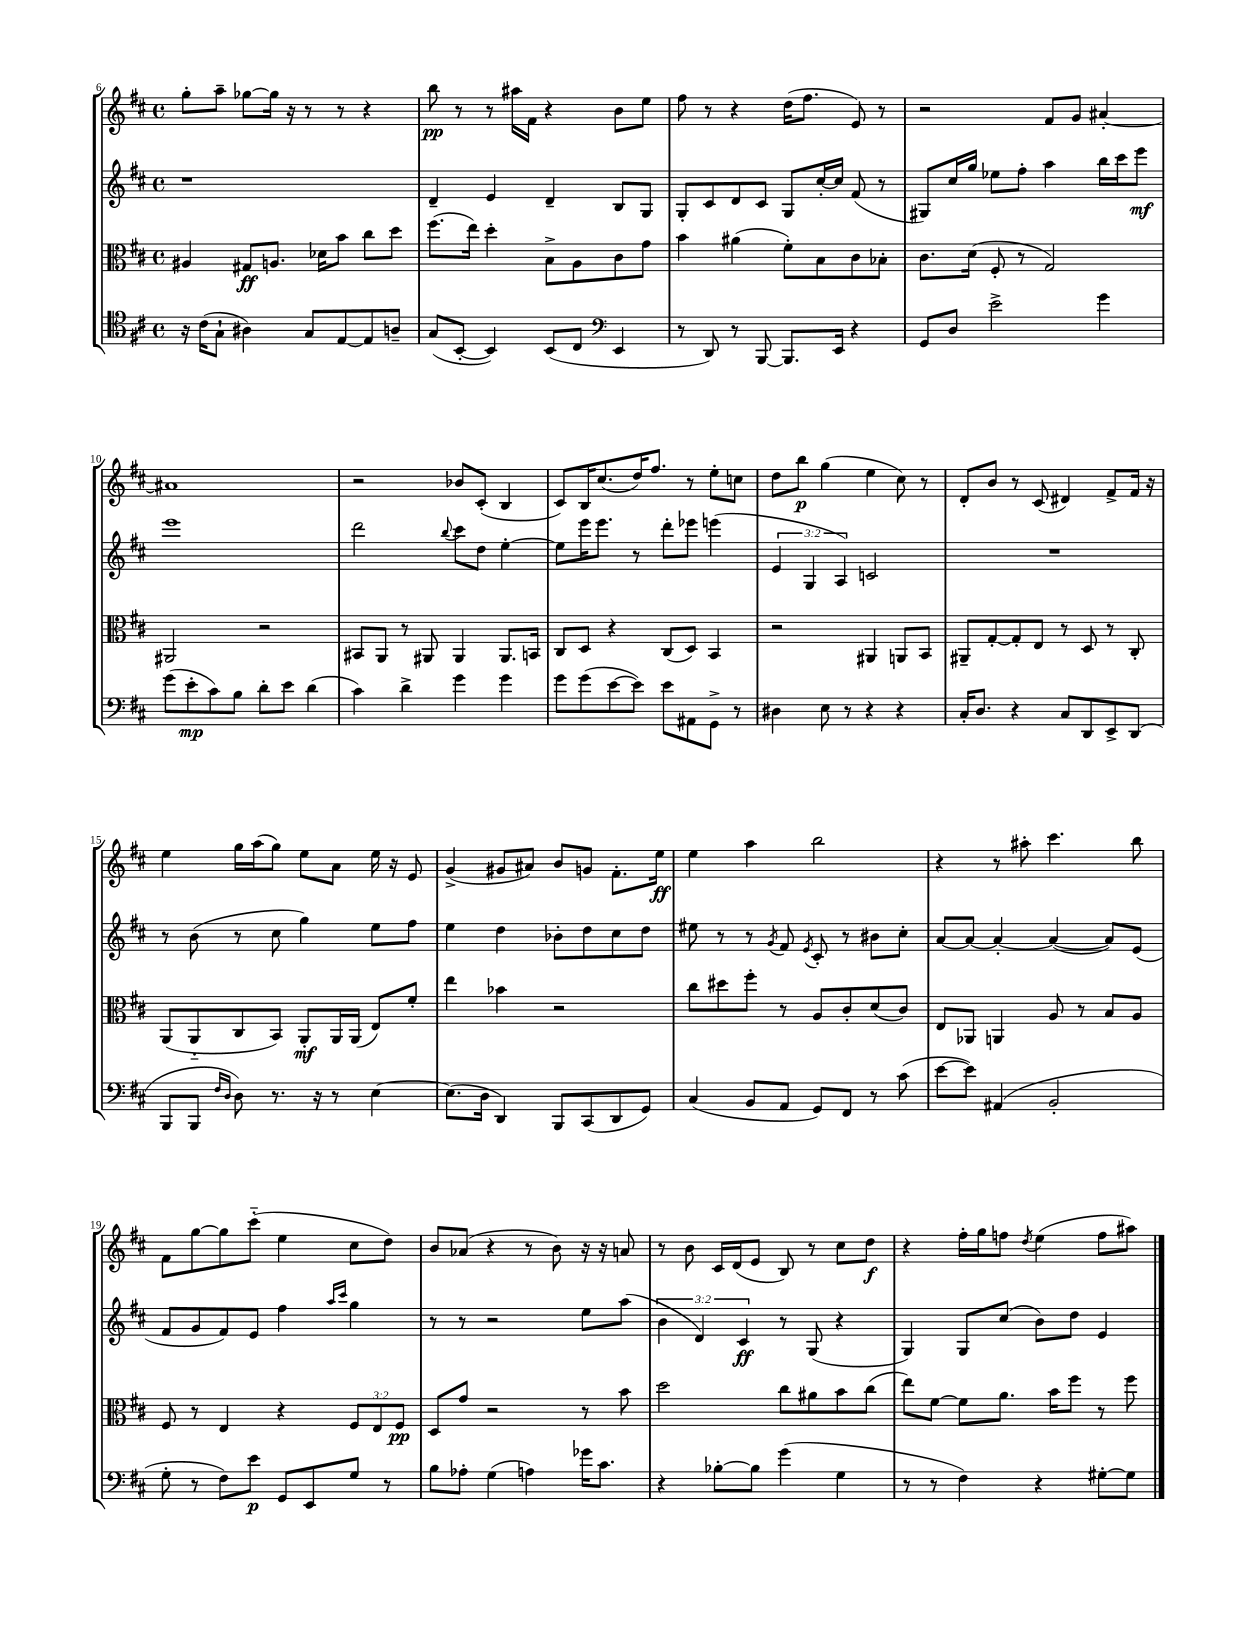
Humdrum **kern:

**kern	**dynam	**kern	**dynam	**kern	**dynam	**kern	**dynam
*part4	*part4	*part3	*part3	*part2	*part2	*part1	*part1
*staff4	*staff4	*staff3	*staff3	*staff2	*staff2	*staff1	*staff1
*clefC4	*	*clefC3	*	*clefG2	*	*clefG2	*
*k[f#c#]	*	*k[f#c#]	*	*k[f#c#]	*	*k[f#c#]	*
*M4/4	*	*M4/4	*	*M4/4	*	*M4/4	*
*met(c)	*	*met(c)	*	*met(c)	*	*met(c)	*
=6	=6	=6	=6	=6	=6	=6	=6
16r	.	4A#X/	.	1r	.	8gg'\L	.
(16c#\KL	.	.	.	.	.	.	.
8G`\J	.	.	.	.	.	8aa~\J	.
4A#X\)	.	8G#X/L	ff	.	.	[8gg-X\L	.
.	.	8.An/J	.	.	.	16gg-\Jk]	.
.	.	.	.	.	.	16r	.
8G/L	.	.	.	.	.	8r	.
.	.	16d-X\KL	.	.	.	.	.
[8E/	.	8b\J	.	.	.	8r	.
8E/]	.	8cc#\L	.	.	.	4r	.
8An~/J	.	8dd\J	.	.	.	.	.
=7	=7	=7	=7	=7	=7	=7	=7
(8G/L	.	(8.ff#\L	.	4d~/	.	8bb\	pp
[8BB'/J	.	.	.	.	.	8r	.
.	.	16ee\Jk)	.	.	.	.	.
4BB/])	.	4dd'\	.	4e/	.	8r	.
.	.	.	.	.	.	16aa#X\LL	.
.	.	.	.	.	.	16f#\JJ	.
(8BB/L	.	8B^\L	.	4d~/	.	4r	.
8C#/J	.	8A\	.	.	.	.	.
*clefF4	*	*	*	*	*	*	*
4EE/	.	8c#\	.	8B/L	.	8b\L	.
.	.	8g\J	.	8G/J	.	8ee\J	.
=8	=8	=8	=8	=8	=8	=8	=8
8r	.	4b\	.	8G'/L	.	8ff#\	.
8DD/)	.	.	.	8c#/	.	8r	.
8r	.	(4a#X\	.	8d/	.	4r	.
[8BBB/	.	.	.	8c#/J	.	.	.
8.BBB/L]	.	8f#'\L)	.	8G/L	.	(16dd\KL	.
.	.	.	.	.	.	8.ff#\J	.
.	.	8B\	.	[16cc#'/L	.	.	.
16EE/Jk	.	.	.	16cc#/JJ]	.	.	.
4r	.	8c#\	.	(8f#/	.	8e/)	.
.	.	8B-X'\J	.	8r	.	8r	.
=9	=9	=9	=9	=9	=9	=9	=9
8GG/L	.	8.c#\L	.	8G#X/L)	.	2r	.
8D/J	.	.	.	16cc#/L	.	.	.
.	.	(16d\Jk	.	16gg/JJ	.	.	.
2e^\	.	8F#'/	.	8ee-X\L	.	.	.
.	.	8r	.	8ff#'\J	.	.	.
.	.	2G/)	.	4aa\	.	8f#/L	.
.	.	.	.	.	.	8g/J	.
4g\	.	.	.	16bb\LL	.	[4a#X'/	.
.	.	.	.	16ccc#\J	.	.	.
.	.	.	.	8eee\J	mf	.	.
!!LO:LB:g=z
=10	=10	=10	=10	=10	=10	=10	=10
(8g\L	.	2AA#X/	.	1eee	.	1a#X]	.
8e'\	mp	.	.	.	.	.	.
8c#\)	.	.	.	.	.	.	.
8B\J	.	.	.	.	.	.	.
8d'\L	.	2r	.	.	.	.	.
8e\J	.	.	.	.	.	.	.
(4d\	.	.	.	.	.	.	.
=11	=11	=11	=11	=11	=11	=11	=11
4c#\)	.	8BB#X/L	.	2ddd\	.	2r	.
.	.	8AA/J	.	.	.	.	.
4d^\	.	8r	.	.	.	.	.
.	.	8AA#X/	.	.	.	.	.
.	.	.	.	8qqbb/	.	.	.
4g\	.	4AA#/	.	8ccc#\L	.	8b-X/L	.
.	.	.	.	8dd\J	.	(8c#'/J	.
4g\	.	8.AA#/L	.	[4ee'\	.	4B/	.
.	.	16BBn/Jk	.	.	.	.	.
=12	=12	=12	=12	=12	=12	=12	=12
8g\L	.	8C#/L	.	8ee\L]	.	8c#/L)	.
(8g\	.	8D/J	.	16eee\K	.	16B/K	.
.	.	.	.	8.eee\J	.	(8.cc#/	.
[8e\	.	4r	.	.	.	.	.
8e\J])	.	.	.	8r	.	16dd/K)	.
.	.	.	.	.	.	8.ff#/J	.
8e\L	.	(8C#/L	.	8ddd'\L	.	.	.
8AA#X\	.	8D/J)	.	8eee-X\J	.	8r	.
8GG^\J	.	4BB/	.	(4eeen\	.	8ee'\L	.
8r	.	.	.	.	.	8ccn\J	.
=13	=13	=13	=13	=13	=13	=13	=13
4D#X\	.	2r	.	6e/	.	8dd\L	.
.	.	.	.	.	.	8bb\J	p
.	.	.	.	6G/	.	.	.
8E\	.	.	.	.	.	(4gg\	.
.	.	.	.	6A/)	.	.	.
8r	.	.	.	.	.	.	.
4r	.	4AA#X/	.	2cn/	.	4ee\	.
4r	.	8AAn/L	.	.	.	8cc#\)	.
.	.	8BB/J	.	.	.	8r	.
=14	=14	=14	=14	=14	=14	=14	=14
16C#'/KL	.	8AA#X~/L	.	1r	.	8d'/L	.
8.D/J	.	.	.	.	.	.	.
.	.	[8G'/	.	.	.	8b/J	.
4r	.	8G'/]	.	.	.	8r	.
.	.	8E/J	.	.	.	(8c#/	.
8C#/L	.	8r	.	.	.	4d#X/)	.
8DD/	.	8D/	.	.	.	.	.
8EE^/	.	8r	.	.	.	8f#^/L	.
(8DD/J	.	8C#'/	.	.	.	16f#/Jk	.
.	.	.	.	.	.	16r	.
!!LO:LB:g=z
=15	=15	=15	=15	=15	=15	=15	=15
8BBB/L	.	(8AA/L	.	8r	.	4ee\	.
8BBB/J	.	8AA/	.	(8b\	.	.	.
16qqF#/LL	.	.	.	.	.	.	.
16qqD/JJ	.	.	.	.	.	.	.
8D\)	.	8C#/	.	8r	.	16gg\LL	.
.	.	.	.	.	.	(16aa\J	.
8.r	.	8BB/J)	.	8cc#\	.	8gg\J)	.
.	.	8AA'/L	mf	4gg\)	.	8ee\L	.
16r	.	.	.	.	.	.	.
8r	.	16AA/L	.	.	.	8a\J	.
.	.	(16AA/JJ	.	.	.	.	.
[4E\	.	8E/L)	.	8ee\L	.	16ee\	.
.	.	.	.	.	.	16r	.
.	.	8f#'/J	.	8ff#\J	.	8e/	.
=16	=16	=16	=16	=16	=16	=16	=16
(8.E\L]	.	4ee\	.	4ee\	.	(4g^/	.
16D\Jk	.	.	.	.	.	.	.
4DD/)	.	4b-X\	.	4dd\	.	8g#X/L	.
.	.	.	.	.	.	8a#X/J)	.
8BBB/L	.	2r	.	8b-X'\L	.	8b/L	.
(8CC#/	.	.	.	8dd\	.	8gn/J	.
8DD/	.	.	.	8cc#\	.	8.f#'\L	.
8GG/J)	.	.	.	8dd\J	.	.	.
.	.	.	.	.	.	16ee\Jk	ff
=17	=17	=17	=17	=17	=17	=17	=17
(4C#/	.	8cc#\L	.	8ee#X\	.	4ee\	.
.	.	8dd#X\	.	8r	.	.	.
8BB/L	.	8ff#'\J	.	8r	.	4aa\	.
.	.	.	.	8qg/	.	.	.
8AA/J	.	8r	.	8f#/	.	.	.
.	.	.	.	8qe/	.	.	.
8GG/L)	.	8A/L	.	8c#'/	.	2bb\	.
8FF#/J	.	8c#'/	.	8r	.	.	.
8r	.	(8d/	.	8b#X\L	.	.	.
(8c#\	.	8c#/J)	.	8cc#'\J	.	.	.
=18	=18	=18	=18	=18	=18	=18	=18
[8e\L	.	8E/L	.	[8a/L	.	4r	.
8e\J])	.	8AA-X/J	.	8a/J_	.	.	.
(4AA#X/	.	4AAn/	.	4a'/_	.	8r	.
.	.	.	.	.	.	8aa#X'\	.
2BB'/	.	8A/	.	(4a/_	.	4.ccc#\	.
.	.	8r	.	.	.	.	.
.	.	8B/L	.	8a/L])	.	.	.
.	.	8A/J	.	(8e/J	.	8bb\	.
!!LO:LB:g=z
=19	=19	=19	=19	=19	=19	=19	=19
8G'\	.	8F#/	.	8f#/L	.	8f#\L	.
8r	.	8r	.	8g/	.	[8gg\	.
8F#\L)	.	4E/	.	8f#/)	.	8gg\]	.
8e\J	p	.	.	8e/J	.	(8ccc#\J	.
8GG/L	.	4r	.	4ff#\	.	4ee\	.
8EE/	.	.	.	.	.	.	.
.	.	.	.	16qqaa/LL	.	.	.
.	.	.	.	16qqccc#/JJ	.	.	.
8G/J	.	12F#/L	.	4gg\	.	8cc#\L	.
.	.	12E/	.	.	.	.	.
8r	.	.	.	.	.	8dd\J)	.
.	.	12F#/J	pp	.	.	.	.
=20	=20	=20	=20	=20	=20	=20	=20
8B\L	.	8D/L	.	8r	.	8b/L	.
8A-X'\J	.	8g/J	.	8r	.	(8a-X/J	.
(4G\	.	2r	.	2r	.	4r	.
4An\)	.	.	.	.	.	8r	.
.	.	.	.	.	.	8b\)	.
16g-X\KL	.	8r	.	8ee\L	.	16r	.
8.c#\J	.	.	.	.	.	16r	.
.	.	8b\	.	(8aa\J	.	8an/	.
=21	=21	=21	=21	=21	=21	=21	=21
4r	.	2dd\	.	6b\	.	8r	.
.	.	.	.	.	.	8b\	.
.	.	.	.	6d/)	.	.	.
[8B-X'\L	.	.	.	.	.	16c#/LL	.
.	.	.	.	.	.	(16d/J	.
.	.	.	.	6c#/	ff	.	.
8B-\J]	.	.	.	.	.	8e/J	.
(4g\	.	8cc#\L	.	8r	.	8B/)	.
.	.	8a#X\	.	(8G/	.	8r	.
4G\	.	8b\	.	4r	.	8cc#\L	.
.	.	(8cc#\J	.	.	.	8dd\J	f
=22	=22	=22	=22	=22	=22	=22	=22
8r	.	8ee\L)	.	4G/)	.	4r	.
8r	.	[8f#\J	.	.	.	.	.
4F#\)	.	8f#\L]	.	8G/L	.	16ff#'\LL	.
.	.	.	.	.	.	16gg\J	.
.	.	8.a\J	.	(8cc#/J	.	8ffn\J	.
.	.	.	.	.	.	8qdd/	.
4r	.	.	.	8b\L)	.	(4ee\	.
.	.	16b\KL	.	.	.	.	.
.	.	8ff#\J	.	8dd\J	.	.	.
[8G#X'\L	.	8r	.	4e/	.	8ff\L	.
8G#\J]	.	8ff#\	.	.	.	8aa#X\J)	.
==	==	==	==	==	==	==	==
*-	*-	*-	*-	*-	*-	*-	*-
